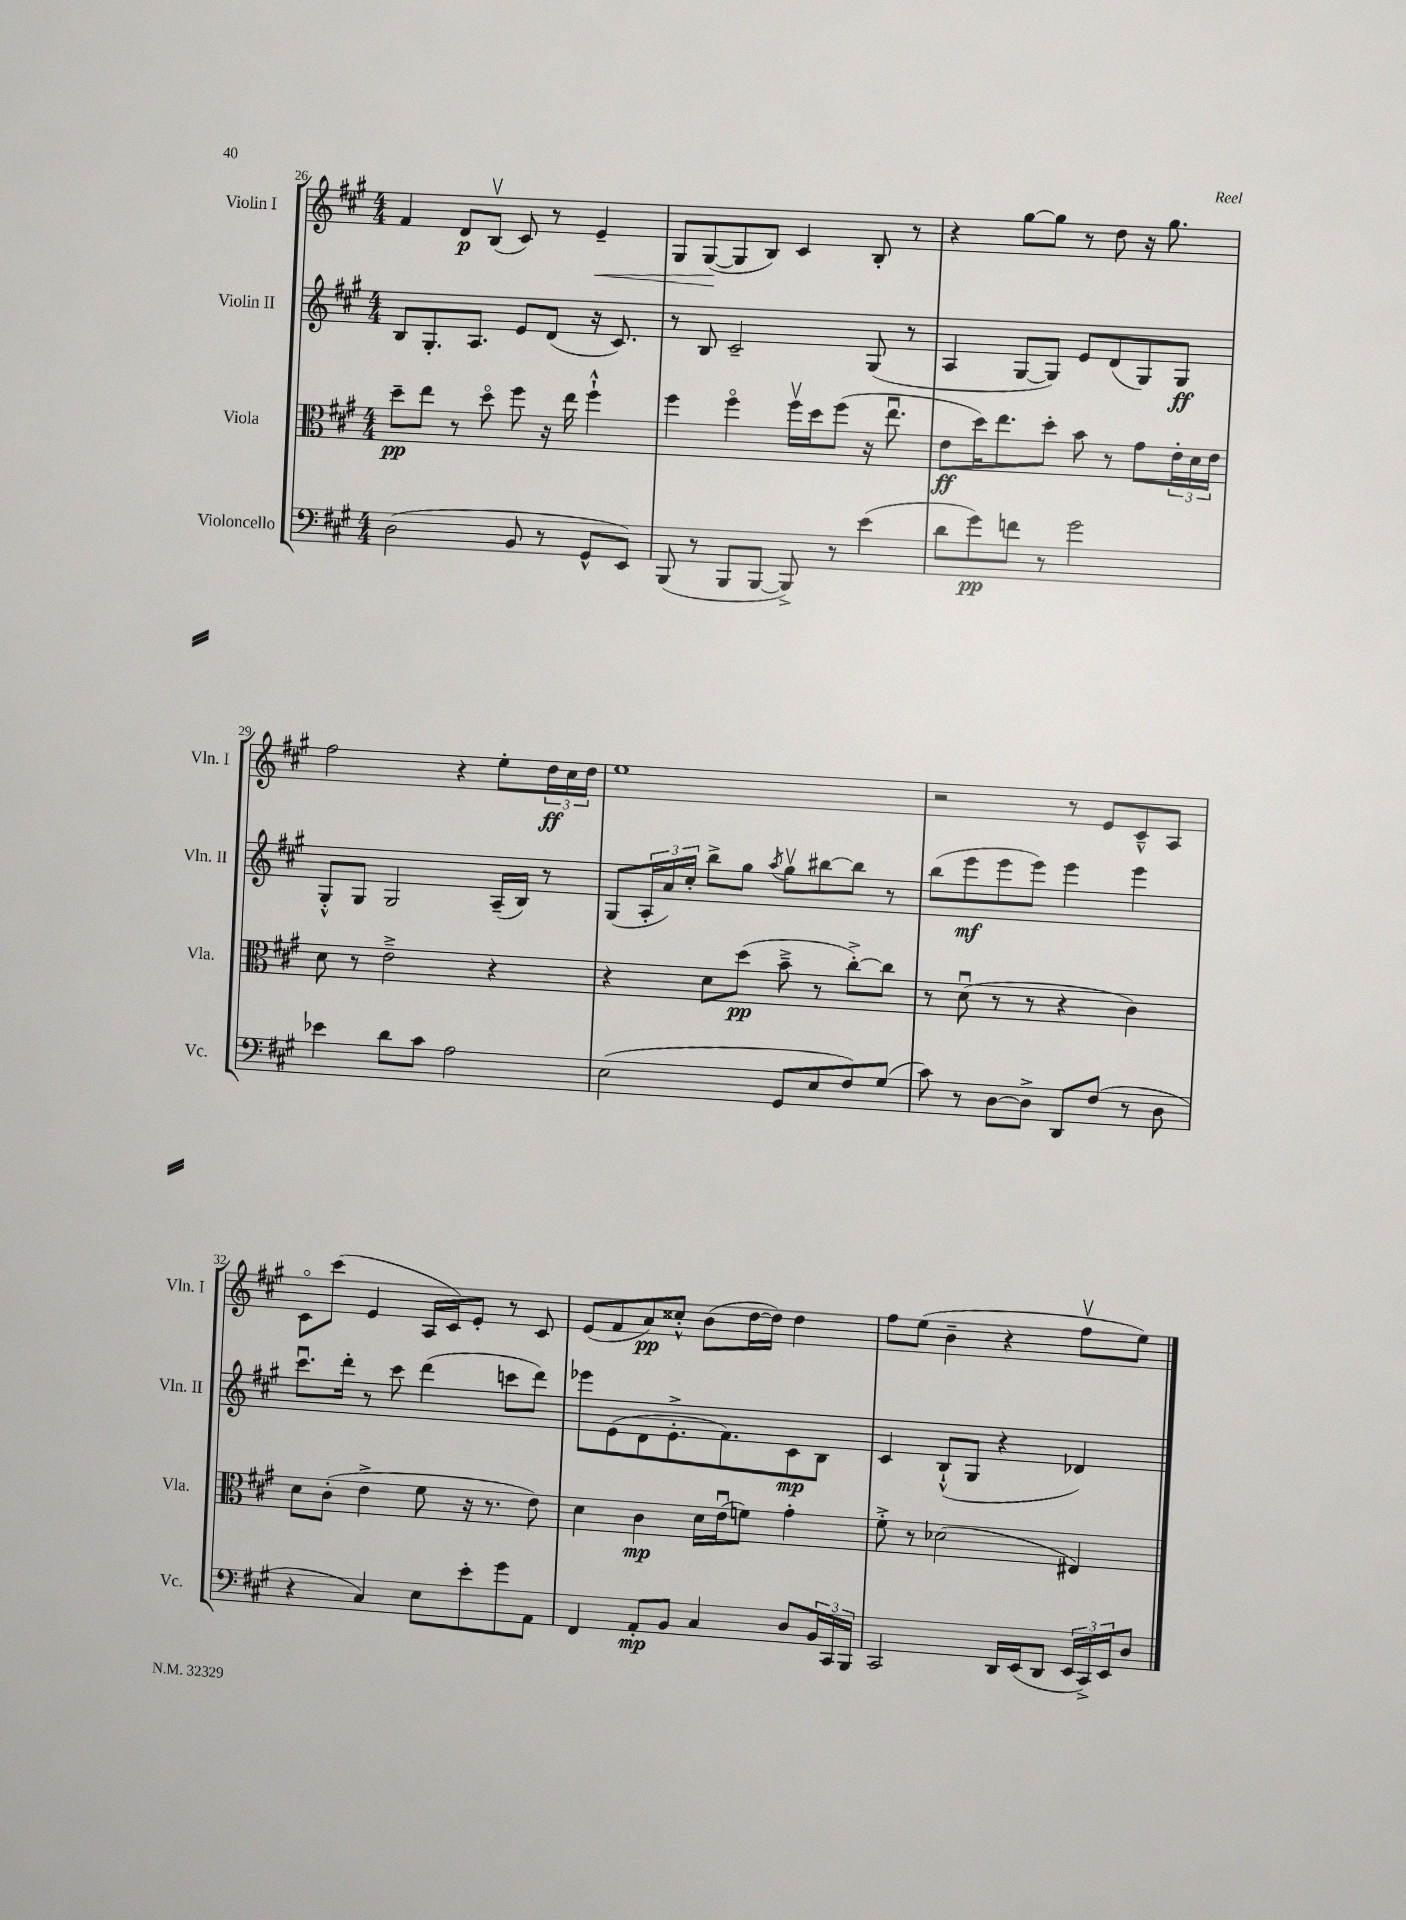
<<
\new StaffGroup <<
\new Staff = "s0" \with { instrumentName = "Violin I" shortInstrumentName = "Vln. I" } {
    \clef treble \key a \major \numericTimeSignature \time 4/4
    fis'4 d'8\p b8\upbow( cis'8) r8 e'4--\< |
    gis8 gis8~\!( gis8 b8) cis'4 b8-. r8 |
    r4 gis''8~ gis''8 r8 d''8 r16 gis''8. |
    fis''2 r4 e''8-. \tuplet 3/2 { d''16\ff cis''16 d''16 } |
    e''1 |
    r2 r8 e'8 cis'8---^ a8 |
    cis'8\flageolet cis'''8( e'4 a16 cis'16) e'8-. r8 cis'8 |
    e'8( fis'8 a'8\pp) cisis''8-.-^ b'8( d''16~ d''16) d''4 |
    fis''8 e''8( b'4-- r4 fis''8\upbow e''8) \bar "|." |
}
\new Staff = "s1" \with { instrumentName = "Violin II" shortInstrumentName = "Vln. II" } {
    \clef treble \key a \major \numericTimeSignature \time 4/4
    b8 gis8.-. a8. e'8 d'8( r16 cis'8.) |
    r8 b8 cis'2-- gis8( r8 |
    a4 gis8~ gis8) e'8 d'8( gis8) gis8\ff |
    gis8-.-^ gis8 gis2 a16--( b16) r8 |
    gis8( \tuplet 3/2 { a16-. a'16) cis''16-. } b''8-> gis''8 \acciaccatura { a''8 } gis''8\upbow bis''8~ bis''8 r8 |
    b''8( e'''8\mf e'''8 e'''8) e'''4 e'''4 |
    cis'''8.\downbow d'''16-. r8 cis'''8 d'''4( c'''8 d'''8) |
    ees'''8 e'8( d'8 e'8.-.-> fis'8.) cis'8\mp b8 |
    cis'4 b8-!-^( gis8 r4 des'4) \bar "|." |
}
\new Staff = "s2" \with { instrumentName = "Viola" shortInstrumentName = "Vla." } {
    \clef alto \key a \major \numericTimeSignature \time 4/4
    d''8--\pp e''8 r8 d''8\flageolet fis''8 r16 e''16 fis''4-!-^ |
    fis''4 fis''4\flageolet fis''16\upbow d''16 fis''8( r16 e''8.\downbow |
    e'8\ff d''16) e''8. d''8-. b'8 r8 gis'8 \tuplet 3/2 { e'16-. d'16 e'16 } |
    d'8 r8 e'2---> r4 |
    r4 d'8 d''8\pp( b'8---> r8 cis''8~-.->) cis''8 |
    r8 d'8\downbow( r8 r8 r4 cis'4) |
    d'8 cis'8-.( e'4-> fis'8 r16 r8. e'8) |
    d'4 cis'4\mp d'16 e'16\downbow( f'8) gis'4-. |
    fis'8-.-> r8 des'2( eis4) \bar "|." |
}
\new Staff = "s3" \with { instrumentName = "Violoncello" shortInstrumentName = "Vc." } {
    \clef bass \key a \major \numericTimeSignature \time 4/4
    d2( b,8 r8 gis,8-^ e,8) |
    b,,8( r8 b,,8 b,,8~ b,,8->) r8 e'4( |
    d'8 gis'8\pp) f'8 r8 gis'2 |
    ees'4 d'8 cis'8 a2 |
    e2( gis,8 e8 fis8) gis8( |
    cis'8) r8 d8~ d8-> d,8 fis8( r8 d8 |
    r4 cis4) e8 e'8-. gis'8 a,8 |
    fis,4 a,8-.\mp b,8 cis4 d8 \tuplet 3/2 { b,16 cis,16 b,,16 } |
    cis,2 d,16 e,16( d,8 \tuplet 3/2 { e,16 cis,16->) e,16 } d8 \bar "|." |
}
>>
>>
\layout { \context { \Score currentBarNumber = #26 } }
